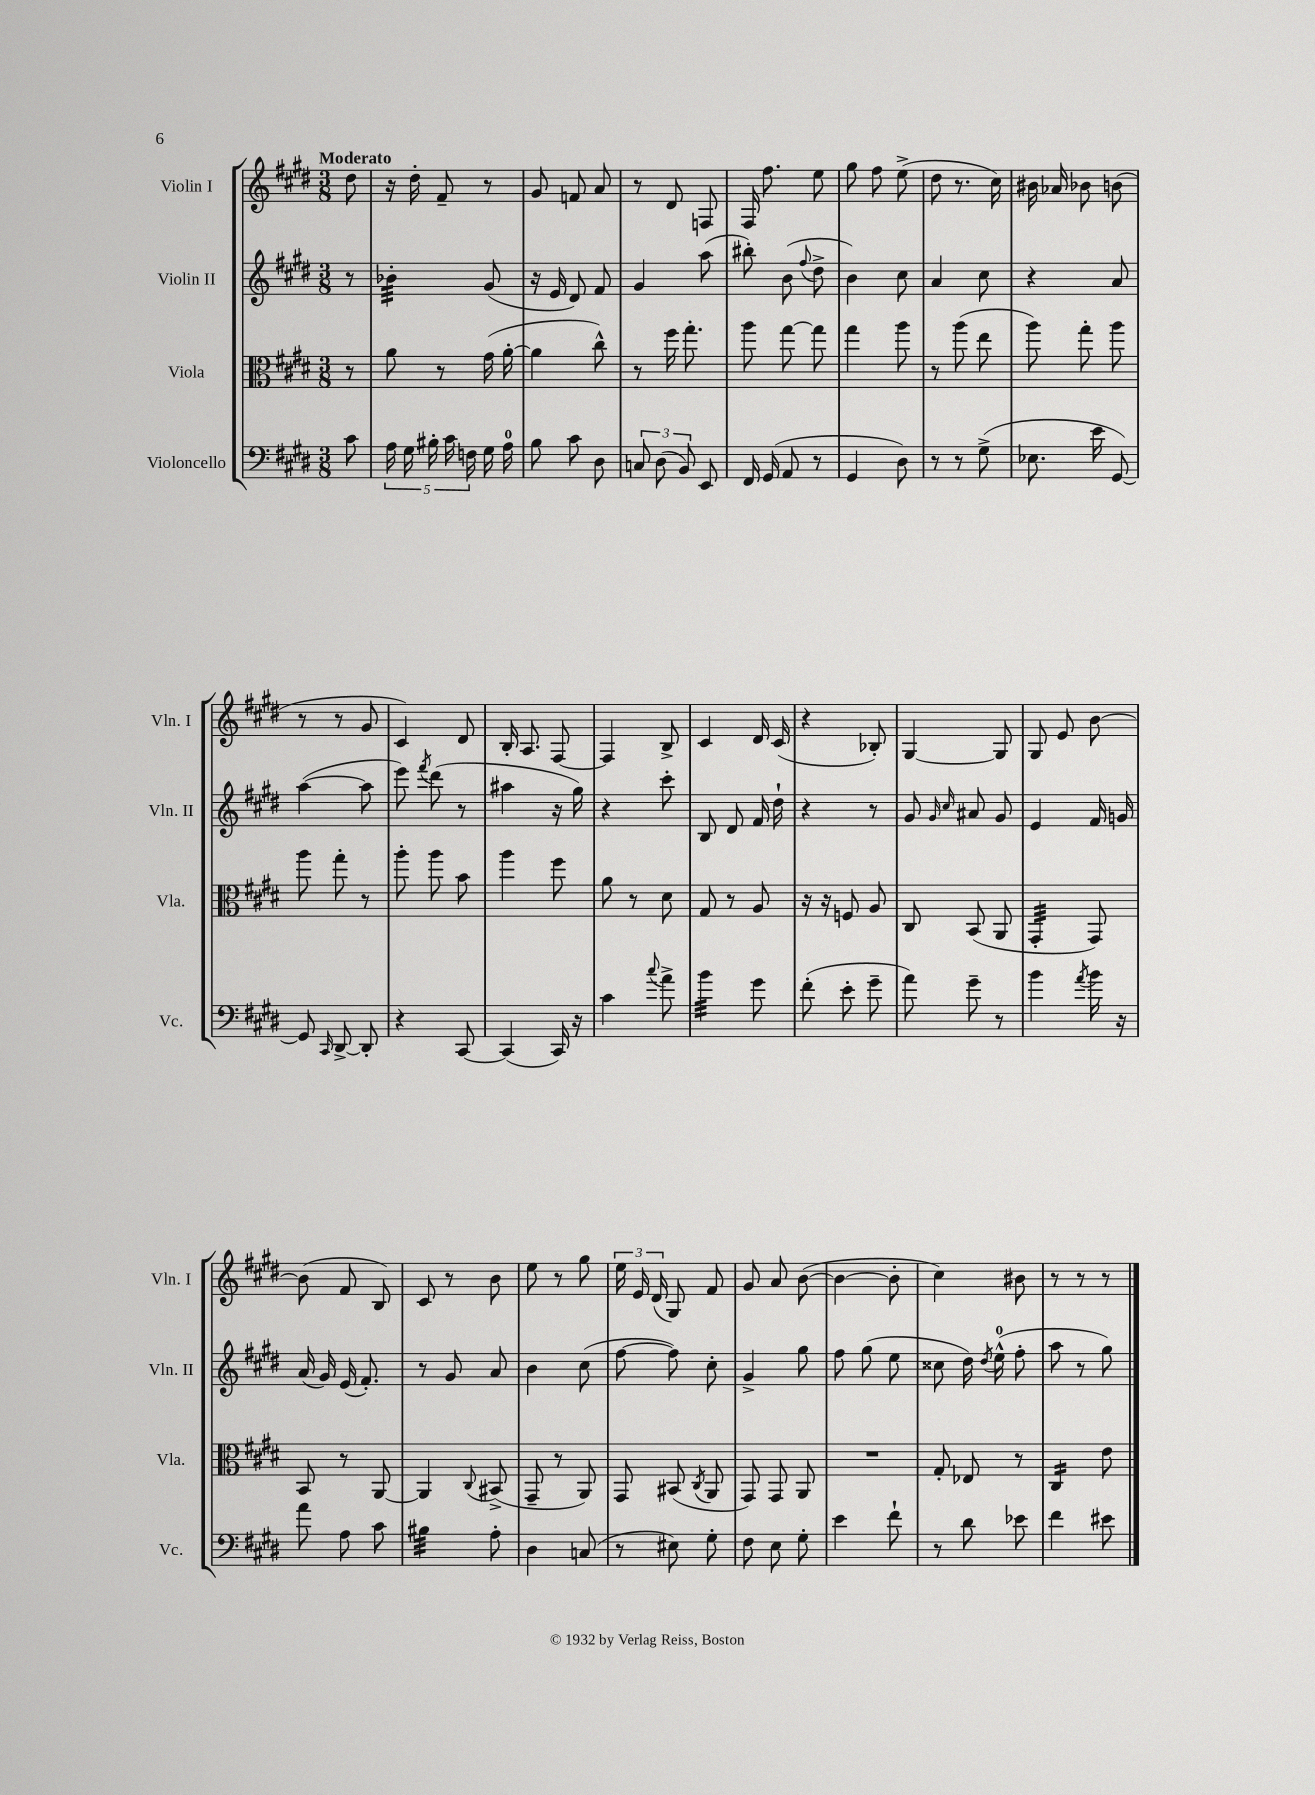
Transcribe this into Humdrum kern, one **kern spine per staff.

**kern	**kern	**kern	**kern
*staff4	*staff3	*staff2	*staff1
*clefF4	*clefC3	*clefG2	*clefG2
*k[f#c#g#d#]	*k[f#c#g#d#]	*k[f#c#g#d#]	*k[f#c#g#d#]
*M3/8	*M3/8	*M3/8	*M3/8
8c#	8r	8r	8dd#
=	=	=	=
20A	8a	4b-'	16r
20G#	.	.	.
.	.	.	16dd#'
20B#'	.	.	.
.	8r	.	8f#~
20c#	.	.	.
20F	.	.	.
16G#	(16g#	(8g#	8r
16A	[16a'	.	.
=	=	=	=
8B	4a]	16r	8g#
.	.	16e	.
8c#	.	8d#)	8f
8D#	8cc#^^)	8f#	8a
=	=	=	=
12C	8r	4g#	8r
(12D#	.	.	.
.	16ff#	.	8d#
12BB)	.	.	.
.	8.gg#'	.	.
8EE	.	(8aa	8F
=	=	=	=
16FF#	8aa	8bb#')	16F#
(16GG#	.	.	8.ff#
8AA	[8gg#	(8b	.
.	.	8qqff#	.
8r	8gg#]	8dd#^	8ee
=	=	=	=
4GG#	4gg#	4b)	8gg#
.	.	.	8ff#
8D#)	8aa	8cc#	(8ee^
=	=	=	=
8r	8r	4a	8dd#
8r	(8aa	.	8.r
(8G#^	8ee	8cc#	.
.	.	.	16cc#)
=	=	=	=
8.E-	8aa)	4r	16b#
.	.	.	16a-
.	8gg#'	.	8b-
16e	.	.	.
[8GG#)	8aa	8a	(8b
=	=	=	=
8GG#]	8aa	([4aa	8r
16qqCC#	.	.	.
[8DD#^	8gg#'	.	8r
8DD#']	8r	8aa]	8g#
=	=	=	=
4r	8aa'	8eee)	4c#)
.	.	8qfff#	.
.	8aa	(8ddd#	.
[8CC#	8b	8r	8d#
=	=	=	=
(4CC#]	4aa	4aa#	16B'
.	.	.	8.A
16CC#)	8ff#	16r	[8F#
16r	.	16gg#)	.
=	=	=	=
4c#	8a	4r	4F#]
.	8r	.	.
8qqcc#	.	.	.
8a^	8d#	8ccc#'	8B^
=	=	=	=
4b	8G#	8B	4c#
.	8r	8d#	.
8g#	8A	16f#	16d#
.	.	16dd#`	(16c#
=	=	=	=
(8f#'	16r	4r	4r
.	16r	.	.
8e'	8F	.	.
8g#~	8A	8r	8B-')
=	=	=	=
8a)	8C#	8g#	[4G#
.	.	16qqg#	.
.	.	16qqcc#	.
8g#~	(8BB	8a#	.
8r	8AA	8g#	8G#]
=	=	=	=
4b	4GG#'	4e	8G#
.	.	.	8e
8qa	.	.	.
16b	8GG#)	16f#	[8b
16r	.	16g	.
=	=	=	=
8a	8BB	(16a	(8b]
.	.	16g#)	.
8A	8r	(16e	8f#
.	.	8.f#')	.
8c#	[8AA	.	8B)
=	=	=	=
4B#	4AA]	8r	8c#
.	.	8g#	8r
.	8qqC#	.	.
8A'	(8BB#^	8a	8b
=	=	=	=
4D#	8GG#~	4b	8ee
.	8r	.	8r
(8C	8AA)	(8cc#	8gg#
=	=	=	=
8r	8GG#	[8ff#	24ee
.	.	.	24e
.	.	.	(24d#
8E#)	(8BB#	8ff#])	8G#)
.	8qC#	.	.
8G#'	8AA	8cc#'	8f#
=	=	=	=
8F#	8GG#)	4g#^	8g#
8E	8GG#	.	8a
8G#'	8AA	8gg#	([8b
=	=	=	=
4e	4.r	8ff#	4b_
.	.	(8gg#	.
8f#`	.	8ee	8b']
=	=	=	=
8r	8G#'	8cc##	4cc#)
8d#	8E-	16dd#)	.
.	.	8qdd#	.
.	.	(16ee^^	.
8e-	8r	8ff#'	8b#
=	=	=	=
4f#	4C#	8aa	8r
.	.	8r	8r
8e#	8e	8gg#)	8r
==	==	==	==
*-	*-	*-	*-
